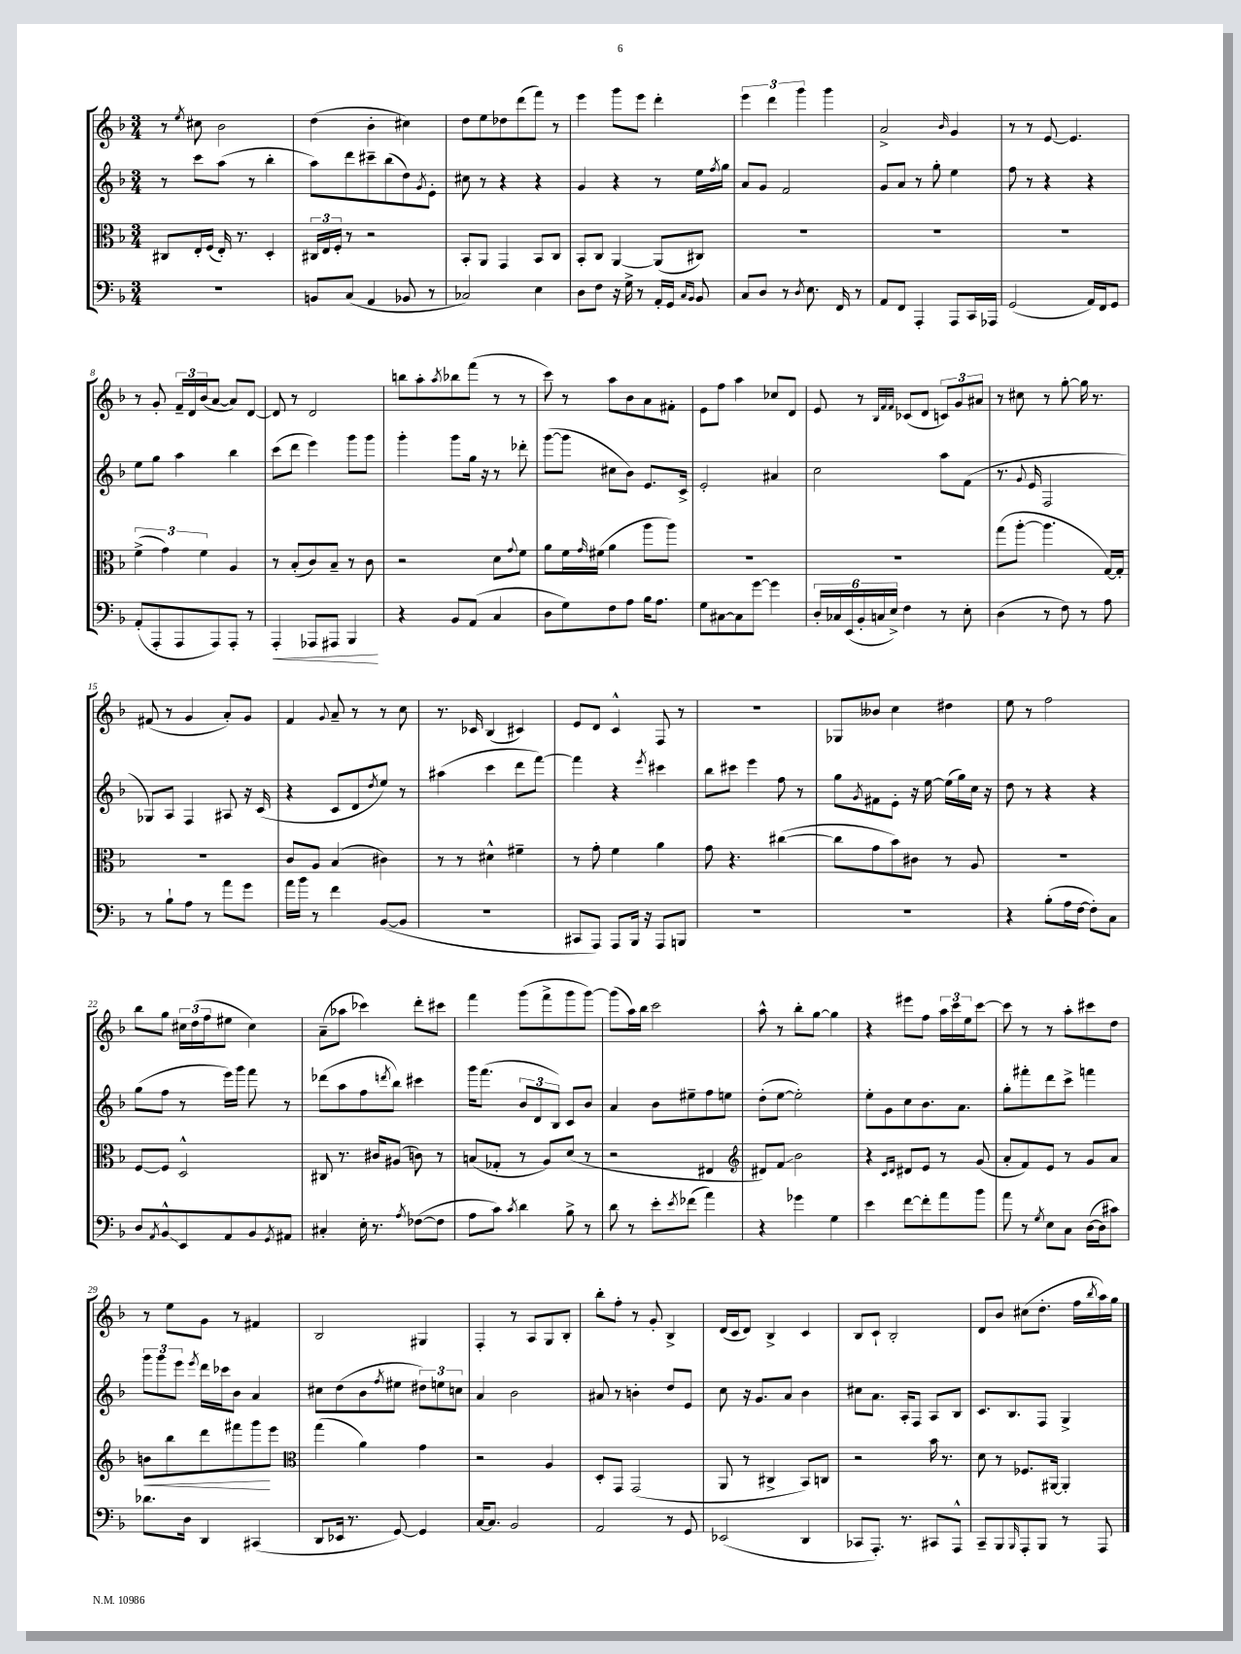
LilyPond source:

<<
\new StaffGroup <<
\new Staff = "s0" {
    \clef treble \key f \major \numericTimeSignature \time 3/4
    r8 \acciaccatura { e''8 } cis''8 bes'2 |
    d''4( bes'4-. cis''4) |
    d''8 e''8 des''8 d'''8( f'''8) r8 |
    e'''4 g'''8 e'''8 d'''4-. |
    \tuplet 3/2 { e'''4 d'''4 g'''4 } g'''4 |
    a'2-> \grace { bes'16 } g'4 |
    r8 r8 e'8~ e'4. |
    r8 g'8-. \tuplet 3/2 { f'16-- d'16 bes'16( } a'8~ a'8) d'8~ |
    d'8 r8 d'2 |
    b''8 a''8-. \acciaccatura { a''8 } bes''8 f'''8( r8 r8 |
    c'''8) r8 a''8 bes'8 a'8 fis'8-. |
    e'8 f''8 a''4 ces''8 d'8 |
    e'8 r8 \grace { bes32 f'32 f'32 } ces'8( d'8 \tuplet 3/2 { c'8) g'8 ais'8 } |
    r8 cis''8 r8 g''8~-. g''16 r8. |
    fis'8( r8 g'4 a'8-.) g'8 |
    f'4 \appoggiatura { g'8 } a'8-- r8 r8 c''8 |
    r8. ces'16 bes4( cis'4) |
    e'8 d'8 c'4-^ f8 r8 |
    R2. |
    ges8 beses'8 c''4 dis''4 |
    e''8 r8 f''2 |
    bes''8 g''8 \tuplet 3/2 { cis''16 d''16( f''16 } eis''8 cis''4) |
    a'8--( aes''8 ces'''4) d'''8-. cis'''8 |
    f'''4 g'''8( f'''8-> g'''8 g'''8~) |
    g'''8( a''16) bes''16 c'''2 |
    a''8-^ r8 bes''8-. g''8~ g''4 |
    r4 eis'''8 f''8 \tuplet 3/2 { a''16 c'''16 e''16 } c'''8~ |
    c'''8 r8 r8 a''8-. cis'''8 d''8 |
    r8 e''8 g'8 r8 fis'4 |
    bes2 gis4 |
    f4-. r8 a8 g8 bes8-. |
    bes''8-. f''8-. r8 g'8-. bes4-> |
    d'16( c'16 d'8) bes4-> c'4 |
    bes8 c'8-! bes2-. |
    d'8 bes'8 cis''8( d''8.-. f''16 \acciaccatura { bes''8 } a''16) g''16 \bar "|." |
}
\new Staff = "s1" {
    \clef treble \key f \major \numericTimeSignature \time 3/4
    r8 c'''8 a''8( r8 bes''4-. |
    a''8) d'''8 cis'''8-- bes''8( d''8) \acciaccatura { g'8 } e'8-. |
    cis''8 r8 r4 r4 |
    g'4 r4 r8 e''16 \acciaccatura { f''8 } g''16 |
    a'8 g'8 f'2 |
    g'8 a'8 r8 g''8-. e''4 |
    f''8 r8 r4 r4 |
    e''8 g''8 a''4 bes''4 |
    c'''8( d'''8 e'''4) g'''8 g'''8 |
    g'''4-. g'''8 g''16 r16 r8 des'''8-. |
    g'''8~( g'''8 cis''8 bes'8) e'8. c'16-> |
    e'2-. ais'4 |
    c''2 a''8 f'8( |
    r8. \appoggiatura { g'8 } e'16 f2 |
    ges8) a8 f4 ais8 r16 c'16( |
    r4 c'8 d'8 \acciaccatura { d''8 } e''8) r8 |
    ais''4( c'''4 d'''8 f'''8~) |
    f'''4 r4 \acciaccatura { e'''8 } cis'''4 |
    bes''8 cis'''8 e'''4 f''8 r8 |
    g''8 \acciaccatura { g'8 } fis'8 e'8-. r16 e''16~ e''16( g''16) c''16 r16 |
    d''8 r8 r4 r4 |
    g''8( f''8 r8 e'''16) g'''16 f'''8 r8 |
    des'''8( a''8 f''8 \acciaccatura { d'''8 } bes''8) cis'''4 |
    g'''16 f'''8.( \tuplet 3/2 { bes'8 d'8 bes8) } c'8 bes'8 |
    a'4 bes'8 eis''8-- f''8 e''8 |
    d''8-.( e''8~ e''2-.) |
    e''8-. g'8 c''8 bes'8. a'8. |
    g''8-. fis'''8-. d'''8 c'''8-> f'''4 |
    \tuplet 3/2 { g'''8 g'''8 e'''8 } \acciaccatura { e'''8 } d'''16 ces'''16 bes'8 a'4 |
    cis''8 d''8( bes'8 \acciaccatura { f''8 } eis''8 \tuplet 3/2 { dis''8) e''8 c''8 } |
    a'4 bes'2 |
    ais'8 r8 b'4-. d''8 e'8 |
    c''8 r16 g'8. a'8 bes'4 |
    cis''8 a'8. a16-. f8 a8 bes8 |
    c'8. bes8. f8 g4-> \bar "|." |
}
\new Staff = "s2" {
    \clef alto \key f \major \numericTimeSignature \time 3/4
    cis8 e16-. f16( e16-.) r8. d4-. |
    \tuplet 3/2 { cis16 e16 f16-. } r8 r2 |
    bes,8-. a,8 g,4 bes,8 c8 |
    bes,8-. c8 a,4~ a,8( cis8) |
    R2. |
    R2. |
    R2. |
    \tuplet 3/2 { f'4->( g'4) f'4 } a4 |
    r8 bes8-.( c'8) bes8-- r8 c'8 |
    r2 d'8 \appoggiatura { g'8 } f'8 |
    a'8 f'16 \grace { g'16 } fis'16( a'4 a''8 a''8) |
    R2. |
    R2. |
    g''8( a''8~-. a''4. g16~) g16-. |
    R2. |
    c'8 a8 bes4( cis'4) |
    r8 r8 dis'4-^ fis'4-- |
    r8 g'8-. f'4 a'4 |
    g'8 r4. cis''4~( |
    cis''8 g'8 bes'8) cis'8 r8 a8 |
    R2. |
    f8~ f8 d2-^ |
    cis8 r8. cis'16 ais8( c'8) r8 |
    b8( ges8-. r8 a8) d'8( r8 |
    r2 eis4 |
    \clef treble dis'8) f'8\glissando bes'2 |
    r4 \grace { c'16 d'16 } dis'8 e'8 r8 g'8( |
    a'8-. f'8) e'8 r8 g'8 a'8 |
    b'8\< bes''8 d'''8 fis'''8 g'''8\! e'''8 |
    \clef alto g''4( a'4) g'4 |
    r2 a4 |
    d8-. g,8 g,2( |
    a,8 r8 cis4-> bes,8) c8 |
    r2 bes'16 r8. |
    d'8 r8 fes8. ais,16~ ais,4-. \bar "|." |
}
\new Staff = "s3" {
    \clef bass \key f \major \numericTimeSignature \time 3/4
    R2. |
    b,8 c8( a,4 bes,8 r8 |
    ces2) e4 |
    d8 f8 r16 g16-> r8 a,16-. g,16 \grace { c16 bes,16 } bes,8 |
    c8 d8 r8 \acciaccatura { d8 } e8. f,16 r8 |
    a,8 f,8 a,,4-. a,,8 c,16 aes,,16 |
    g,2( a,16) f,16 g,8 |
    a,8-.( a,,8-. a,,8 a,,8) a,,8-. r8 |
    a,,4-.\< aes,,8 ais,,8 bes,,4\! |
    r4 bes,8 a,8( c4 |
    d8 g8) f8 a8 bes16 a8. |
    g8 cis8~ cis8 g'8~ g'4 |
    \tuplet 6/4 { d16-. ces16 e,16( bes,16-. c16 e16->) } f4 r8 e8-. |
    d4( r8 f8) r8 a8 |
    r8 bes8-! a8 r8 a'8 g'8 |
    a'16 bes'16 r8 f'4 bes,8~( bes,8 |
    R2. |
    cis,8 a,,8) a,,8 bes,,16 r16 a,,8 b,,8 |
    R2. |
    R2. |
    r4 bes8-.( a16 f16~ f8-.) c8 |
    d8 \acciaccatura { a,8 } bes,8-^\glissando e,8 a,8 bes,8 \acciaccatura { g,8 } ais,8 |
    cis4-. e16-. r8. \acciaccatura { a8 } fes8~( fes8 |
    a8 c'8) \acciaccatura { c'8 } d'4 bes8-> r8 |
    d'8 r8 e'8-. \acciaccatura { e'8 } fes'8( a'4) |
    r4 ges'4 g4 |
    e'4 f'8~ f'8-. a'8 bes'8 |
    a'8 r8 \acciaccatura { g8 } e8 c8 d16~( d16 cis'8) |
    des'8. d16 d,4 cis,4( |
    d,8 ees,16 r8. g,8~) g,4 |
    c16~ c8. bes,2 |
    a,2 r8 g,8 |
    ees,2( d,4 |
    ces,8 a,,8.-.) r8. cis,8 a,,8-^ |
    c,8-- bes,,8 \grace { bes,,16 } a,,8-. bes,,8 r8 a,,8 \bar "|." |
}
>>
>>
